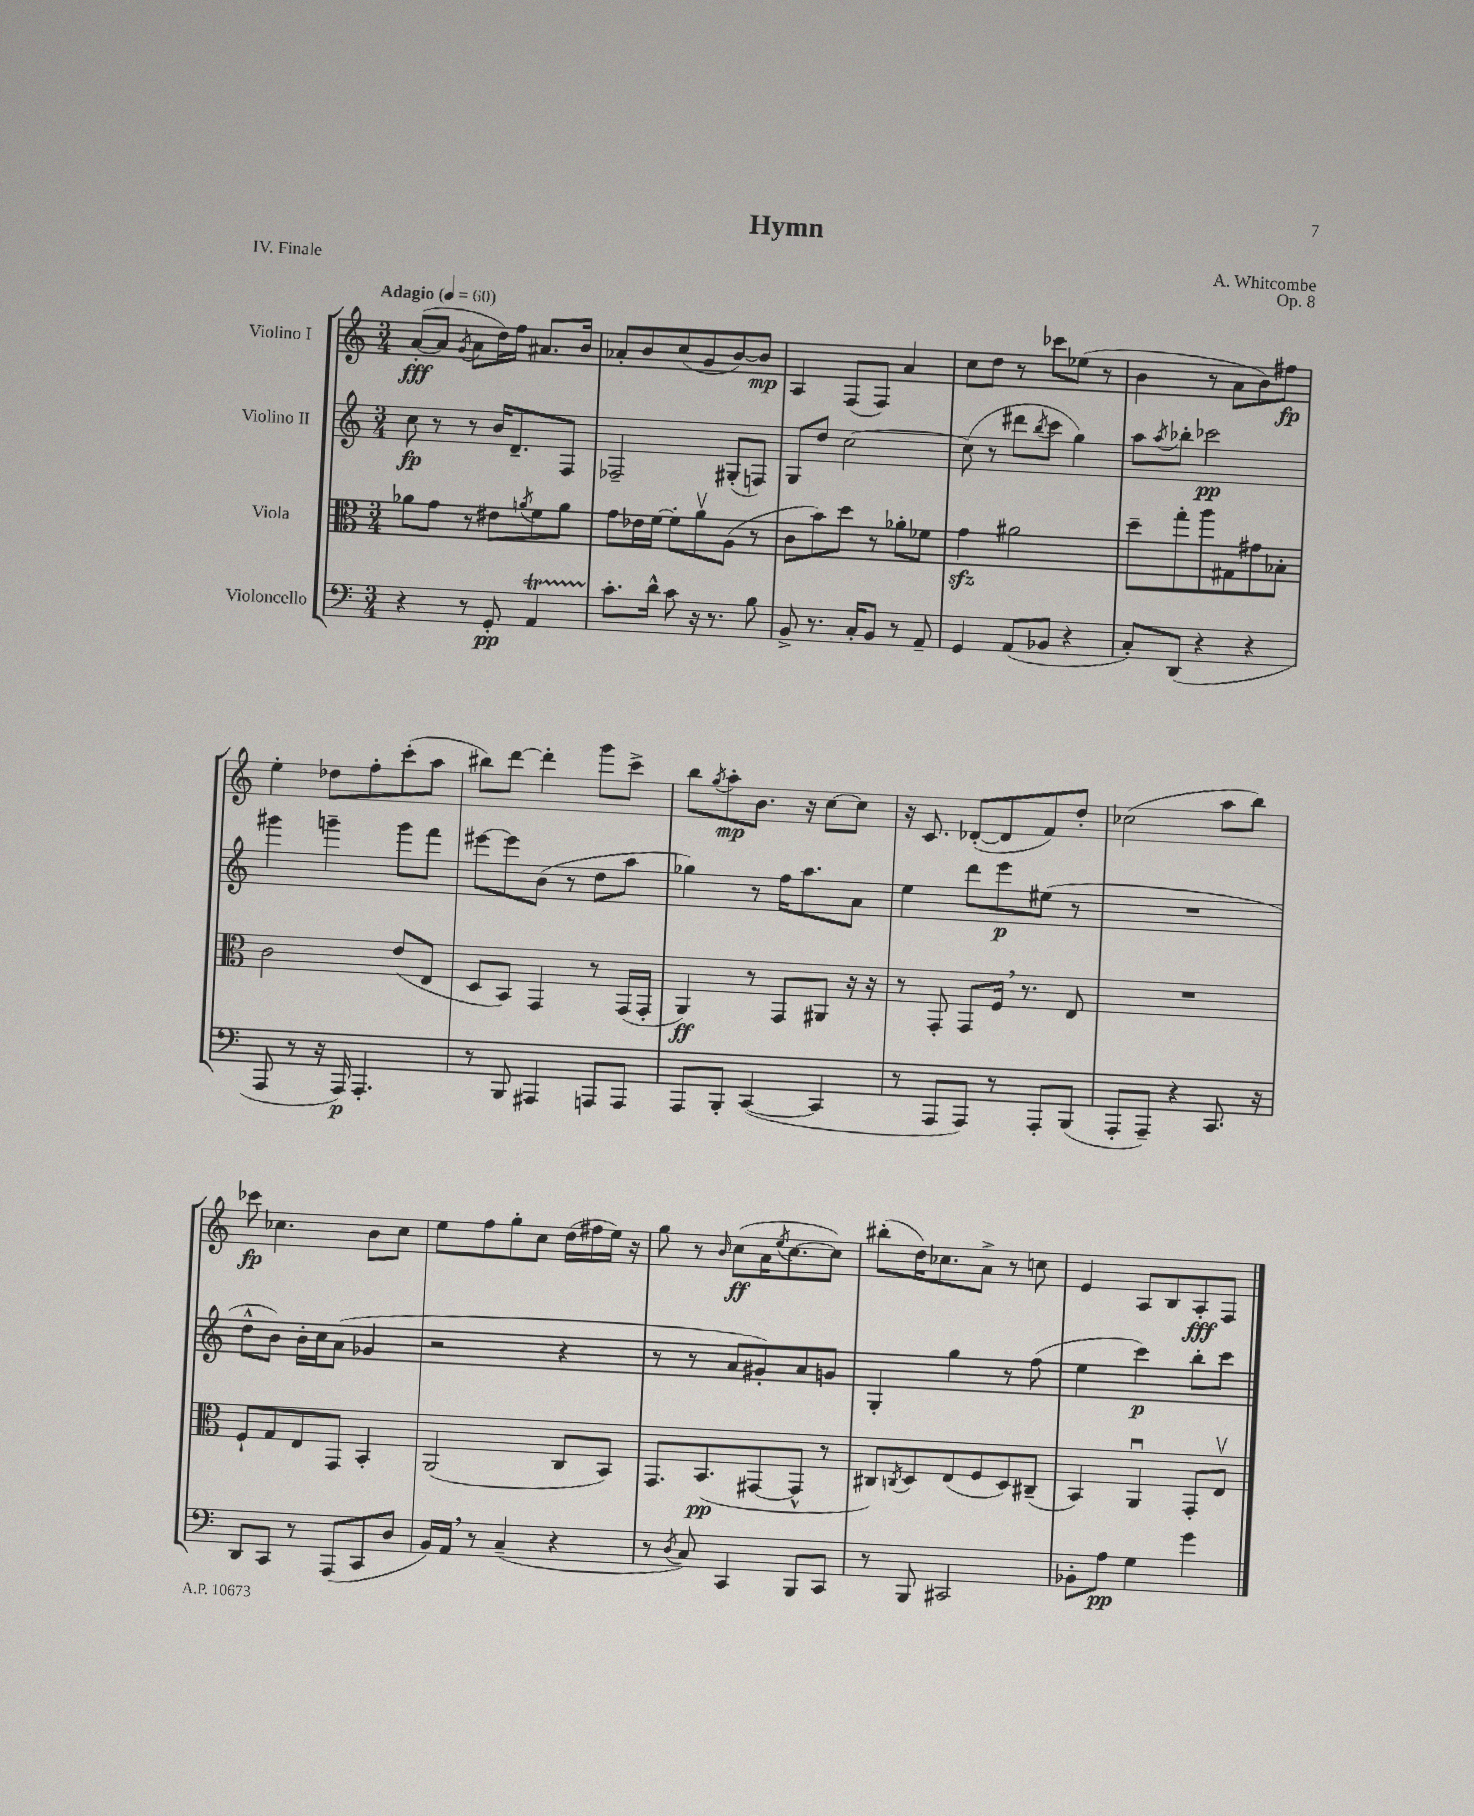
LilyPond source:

\header { title = "Hymn" composer = "A. Whitcombe" opus = "Op. 8" piece = "IV. Finale" }
<<
\new StaffGroup <<
\new Staff = "s0" \with { instrumentName = "Violino I" } {
    \clef treble \key c \major \numericTimeSignature \time 3/4 \tempo "Adagio" 4 = 60
    a'8~-.\fff( a'8 \acciaccatura { g'8 } a'8 d''16) f''16 ais'8. b'16 |
    aes'8-. b'8 c''8( g'8 b'8~) b'8\mp |
    a4 f8( f8) a'4 |
    c''8 d''8 r8 ces'''8 ees''8( r8 |
    b'4 r8 a'8 b'8) fis''8\fp |
    e''4-. des''8 f''8-. c'''8-.( a''8 |
    bis''8) d'''8~ d'''4-. g'''8 c'''8-> |
    b''8 \acciaccatura { g''8 } a''8-.\mp b'8. r16 c''8~ c''8 |
    r16 c'8. des'8~-.( des'8 f'8) d''8-. |
    ces''2( a''8 b''8) |
    ces'''8\fp ces''4. b'8 ces''8 |
    e''8 f''8 g''8-. c''8 d''16( fis''16 e''16) r16 |
    g''8 r8 \grace { b'16 } c''8\ff( a'16 \acciaccatura { e''8 } c''8.~ c''8) |
    bis''8-.( d''16) ces''8. a'8-> r8 c''8 |
    e'4 a8 b8 a8-.\fff f8 \bar "|." |
}
\new Staff = "s1" \with { instrumentName = "Violino II" } {
    \clef treble \key c \major \numericTimeSignature \time 3/4
    c''8\fp r8 r8 b'16 d'8.-- f8 |
    fes2-- gis8-.( f8) |
    g8 d''8 c''2~ |
    c''8( r8 dis'''8 \acciaccatura { b''8 } c'''8 g''4) |
    a''8 \acciaccatura { a''8 } bes''8-. ces'''2\pp |
    gis'''4 g'''4-- g'''8 f'''8 |
    eis'''8~ eis'''8 b'8( r8 d''8 a''8 |
    ges''4) r8 f''16 a''8. a'8 |
    e''4 d'''8 e'''8\p eis''8( r8 |
    R2. |
    d''8-^ b'8) b'16-. c''16 a'8( ges'4 |
    r2 r4 |
    r8 r8 a'8 gis'8-.) a'8 g'8 |
    g4-. g''4 r8 f''8( |
    e''4 c'''4\p) b''8-. c'''8 \bar "|." |
}
\new Staff = "s2" \with { instrumentName = "Viola" } {
    \clef alto \key c \major \numericTimeSignature \time 3/4
    aes'8 g'8 r8 eis'8 \acciaccatura { a'8 } f'8 a'8 |
    g'8 ees'16 f'16~ f'8-. a'8\upbow a8( r8 |
    c'8 b'8) d''8 r8 aes'8-. fes'8 |
    g'4\sfz ais'2 |
    d''8-- g''8-. a''8 gis8 gis'8 bes8-. |
    c'2 e'8( e8 |
    d8 b,8) g,4 r8 g,16( g,16-. |
    a,4\ff) r8 g,8 ais,8 r16 r16 |
    r8 g,8-. g,8 f16 \breathe r8. e8 |
    R2. |
    f8-! g8 e8 g,8 b,4-. |
    a,2( c8 b,8) |
    g,8. b,8.\pp( gis,8~ gis,8-^ r8 |
    cis8) \acciaccatura { c8 } d8 e8( f8 d8) cis8--( |
    b,4) a,4\downbow g,8-. e8\upbow \bar "|." |
}
\new Staff = "s3" \with { instrumentName = "Violoncello" } {
    \clef bass \key c \major \numericTimeSignature \time 3/4
    r4 r8 g,8-.\pp a,4\startTrillSpan |
    c'8.-.\stopTrillSpan d'16-^ c'8 r16 r8. b8 |
    b,8-> r8. c16-. b,8 r8 a,8-- |
    g,4 a,8( bes,8 r4 |
    c8-.) d,8( r4 r4 |
    a,,8 r8 r16 a,,16\p) a,,4.-. |
    r8 b,,8 ais,,4 a,,8 a,,8 |
    a,,8 b,,8-. c,4~( c,4 |
    r8 a,,8 a,,8) r8 a,,8-. b,,8( |
    a,,8-. a,,8--) r4 c,8. r16 |
    d,8 c,8 r8 a,,8( c,8 d8 |
    b,16) a,16 \breathe r8 c4--( r4 |
    r8 \acciaccatura { d8 } c8) c,4 b,,8 c,8 |
    r8 b,,8 cis,2 |
    bes,8-. a8\pp g4 g'4 \bar "|." |
}
>>
>>
\layout { \context { \Score \remove "Bar_number_engraver" } }
